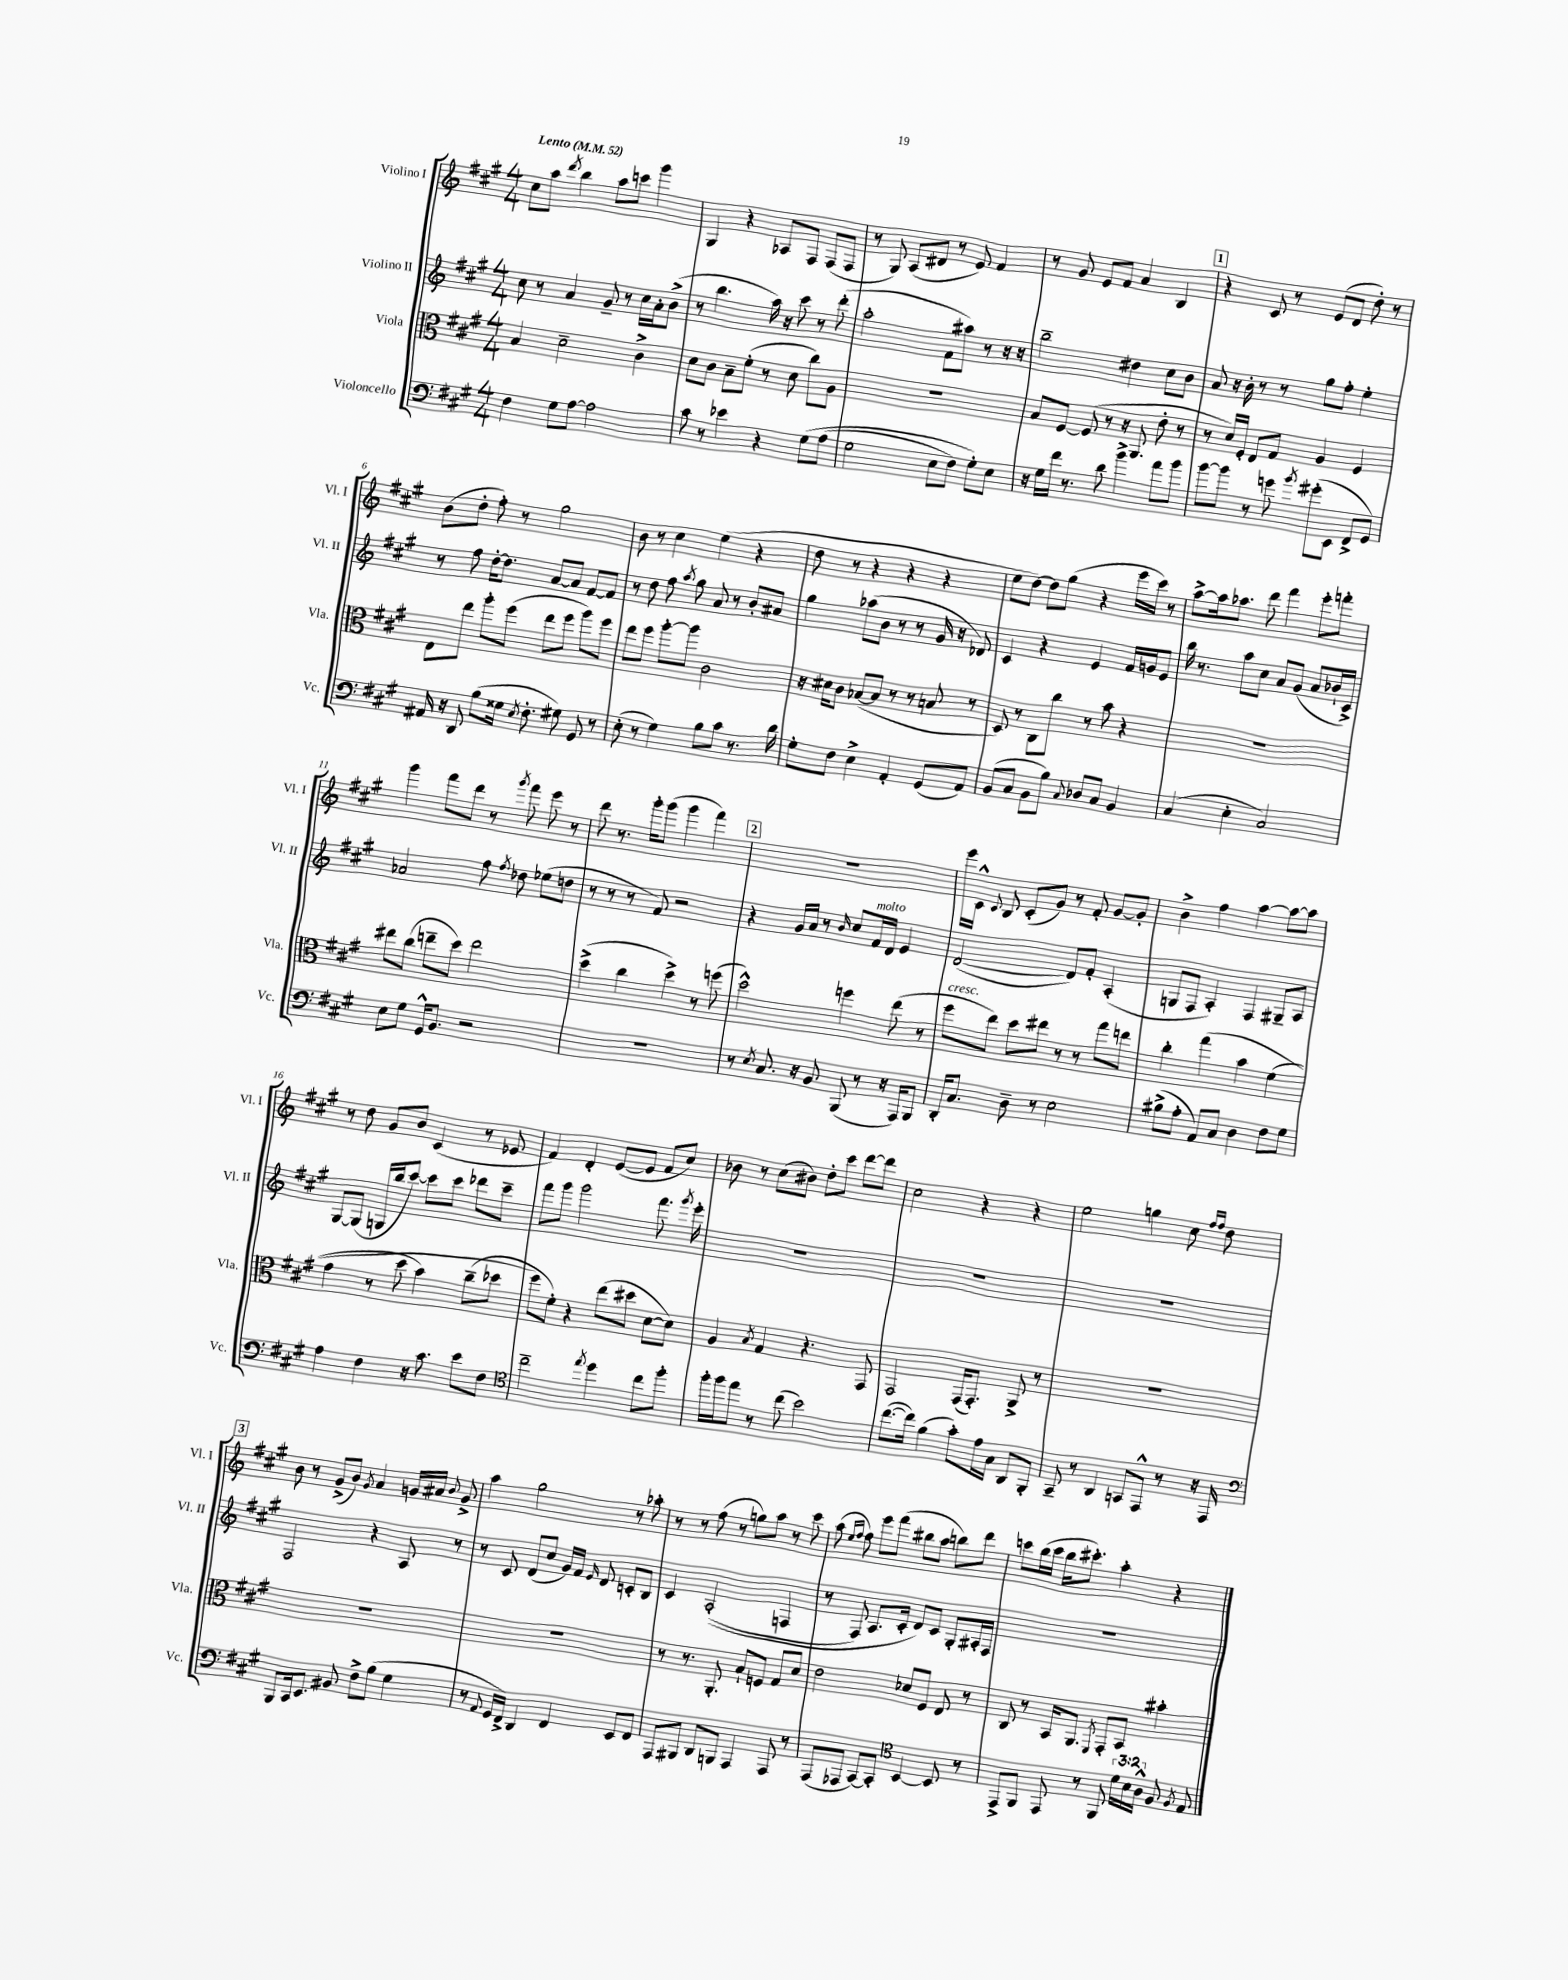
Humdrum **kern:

**kern	**kern	**kern	**kern
*staff4	*staff3	*staff2	*staff1
*clefF4	*clefC3	*clefG2	*clefG2
*k[f#c#g#]	*k[f#c#g#]	*k[f#c#g#]	*k[f#c#g#]
*M4/4	*M4/4	*M4/4	*M4/4
*MM52	*MM52	*MM52	*MM52
4F#	4B	8cc#	8cc#
.	.	8r	8aa
.	.	.	8qddd
8G#	2d~	4a	4bb
[8A	.	.	.
2A]	.	8g#~	8aa
.	.	8r	8ccc
.	4c#^	16cc#	4ggg#
.	.	16a'	.
.	.	(8b^	.
=	=	=	=
8c#	8d	8r	4G#
8r	8c#	4.bb	.
4e-	8B~	.	4r
.	(8f#'	.	.
4r	8r	16aa)	8A-
.	.	16r	.
.	8d	8ccc#	8F#
&(8G#	8cc#)	8r	(8F#
(8A	8A	(8ddd'	8F#
=	=	=	=
2G#	1r	2aa'	8r
.	.	.	8G#)
.	.	.	(8A
.	.	.	8d#
8E	.	8f#	8r
8F#)	.	8aa#)	8e)
8G#'&)	.	8r	4f#
8E	.	16r	.
.	.	16r	.
=	=	=	=
16r	8B	2bb~	8r
16G#	.	.	.
16f#	[8F#	.	8g#
8.r	.	.	.
.	(8F#]	.	8e
8d	8r	.	8f#
4b^	16r	4dd#	4a
.	8.AA	.	.
8a	8e'	8cc#	4B
8b	8r	8b	.
=	=	=	=
[8b	8r	8a	4r
8b]	16d)	16r	.
.	16F#'	16b'	.
8r	8E	8r	8c#
8g	8G#	8r	8r
8qb	.	.	.
(8g#'	4A	8gg#	(8e
8EE	.	8ff#'	8d
8FF#^	4F#	4ee'	8dd')
8GG#)	.	.	8r
=	=	=	=
16AA#	8E	8r	(8b
16r	.	.	.
8DD	8ee	8ff#	8dd'
(8B	8aa'	[16dd'	8ff#')
.	.	8.dd]	.
16G##	(8ff#	.	8r
8qE	.	.	.
8.F#'	.	.	.
.	8ee	[8a	2gg#
8G#)	8ff#	8a]	.
8GG#	8aa)	[8f#	.
8r	8ff#	8f#]	.
=	=	=	=
(8E'	8ee	8r	8b
8r	8ff#	8dd	8r
4G#)	[8aa'	8ff#	4cc#
.	.	8qaa	.
.	8aa]	8gg#	.
8B	2c#	8a	(4ee
8c#	.	8r	.
8.r	.	8b'	4r
.	.	8a#	.
16d	.	.	.
=	=	=	=
8G#'	16r	4gg#	8dd
.	16d#	.	.
8F#	8c#	.	8r
4E^	([8B-	(8aa-	4r
.	8B-]	8b	.
4AA'	8r	8r	4r
.	8r	8r	.
(8GG#	8B	16g#	4r
.	.	16r	.
8AA)	8r	8d-)	.
=	=	=	=
(8BB	8D)	4c#	8ee
8C#	8r	.	[8dd)
8BB	8C#	4r	8dd]
8B)	8cc#	.	(8gg#
8qqC#	.	.	.
8D-	8r	4e	4r
8C#	8b	.	.
4BB	4r	16f#	16eee
.	.	16g	16ccc#)
.	.	8e	8r
=	=	=	=
(4C#	1r	16bb	[8aa^
.	.	8.r	.
.	.	.	16aa]
.	.	.	8.aa-
4E'	.	8aa	.
.	.	8cc#	8ddd
2C#)	.	8a	4fff#
.	.	(8g#	.
.	.	8a	8eee'
.	.	16b-`	8fff'
.	.	16c#^)	.
=	=	=	=
8E	8ee#	2a-	4ggg#
8G#	(8cc#	.	.
16GG#^^	8ee~	.	8fff#
8.BB	.	.	.
.	8dd)	.	8ddd
2r	2ee	8ff#	8r
.	.	8qff#	8qggg#
.	.	8dd-	8fff#
.	.	(8ee-	8eee
.	.	8dd	8r
=	=	=	=
1r	(4dd^	8r	8ddd
.	.	8r	8.r
.	4cc#	8r	.
.	.	.	16ggg#'
.	.	8f#)	(8ggg#
.	4dd^)	2r	4ggg#
.	8r	.	4fff#)
.	(8ff	.	.
=	=	=	=
8r	2dd^^)	4r	1r
8qE	.	.	.
8.C#	.	.	.
.	.	16g#	.
16r	.	16a	.
8BB	.	8r	.
.	.	16qqb	.
(8BBB	4ff	8cc#	.
8r	.	16f#	.
.	.	16d	.
16r	(8ee	4e	.
16AAA)	.	.	.
8BBB	8r	.	.
=	=	=	=
16DD'	8ff#	([2d	16eee
8.C#	.	.	16c#^^
.	.	.	8qqc#
.	8ee)	.	8B
8D~	8dd	.	(8c#'
8r	8ee#	.	8g#)
2E	8r	8d])	8r
.	8r	8f#'	8f#'
.	8gg#	(4A'	[8g#
.	8ee	.	8g#']
=	=	=	=
(8B#^	4cc#'	8G	4b^
8A'	.	8F#	.
8AA)	&(4gg#	4A')	4ff#
8C#	.	.	.
4D	4b	4F#	[4aa
8F#	(4f#	8G#~	8aa_
8G#	.	8A	8aa]
=	=	=	=
4A	4g#	[8G#	8r
.	.	(8G#]	8dd
4F#	8r	16G	8g#
.	.	16bb	.
.	8dd	[8ccc#)	8b
16r	4b)	8ccc#]	(4c#
8.c#	.	.	.
.	.	8ccc#	.
8e	(8cc#~	8ddd-	8r
8F#	8dd-	8ccc#~	8e-
=	=	=	=
*clefC4	*	*	*
2cc#~	8ff#&)	8fff#	4f#)
.	8f#')	8ggg#	.
.	4r	2ggg#	4d'
8qee	.	.	.
4dd	(8ee	.	([8e
.	8dd#	.	8e]
8cc#	[8d	8.fff#	8f#
8ff#'	8d])	.	8cc#)
.	.	8qggg#	.
.	.	16eee'	.
=	=	=	=
16ff#'	4A	1r	8b-
16ff#	.	.	.
8ee	.	.	8r
.	8qB	.	.
8r	4G#	.	(8cc#
(8cc#	.	.	8b#)
2b)	4.r	.	8dd'
.	.	.	8ccc#
.	.	.	[8ddd
.	8GG#	.	8ddd]
=	=	=	=
([8.cc#	2GG#	1r	2cc#
16cc#])	.	.	.
(4f#	.	.	.
8g#')	(16GG#	.	4r
.	8.GG#')	.	.
16e	.	.	.
16G#	.	.	.
8AA	8AA^	.	4r
8FF#'	8r	.	.
=	=	=	=
8GG#~	1r	1r	2ee
8r	.	.	.
4AA	.	.	.
8GG	.	.	4gg
8EE^^	.	.	.
8r	.	.	8cc#
.	.	.	16qqff#
.	.	.	16qqff#
16r	.	.	8dd
16EE	.	.	.
=	=	=	=
*clefF4	*	*	*
8BBB	1r	2F#	8b
16CC#	.	.	8r
8.EE	.	.	.
.	.	.	(8g#^
8BB#	.	.	8b)
.	.	.	8qg#
8F#^	.	4r	4a
(8B	.	.	.
4G#	.	8A	16g
.	.	.	16a#
.	.	.	8qqb
.	.	8r	8g^
=	=	=	=
8r	1r	8r	4aa
8qqAA	.	.	.
16GG#	.	8c#	.
16FF#^)	.	.	.
4DD	.	(8d	2gg#
.	.	8cc#	.
4FF#	.	16g#)	.
.	.	16f#	.
.	.	16qqe	.
.	.	8d	.
8EE	.	8c'	8r
8FF#	.	8B	8aa-'
=	=	=	=
8AAA	8r	4c#	8r
8BBB#	8.r	.	8r
8DD	.	&((2A'	(8ff#
.	8.AA'	.	.
8BBB	.	.	8r
4AAA	8B`	.	8gg)
.	8F	.	8aa
8AAA	8G#	4F	8r
8r	8d	.	8ccc#
=	=	=	=
(8AAA	2e	8r	(8aa
.	.	.	16qqee
.	.	.	16qqff#
8AAA-	.	8F#)	8ff#)
[8CC#)	.	8.A	8eee
8CC#']	.	.	(8fff#
.	.	16c#'	.
*clefC4	*	*	*
[4BB	8d-	8d&)	8bb#
.	8F#	8c#	8aa
8BB]	8E	8G#'	8bb)
8r	8r	16A#'	8ddd
.	.	16F#	.
=	=	=	=
8EE^	8C#	1r	8ccc
8FF#	8r	.	(16bb
.	.	.	16ccc
8EE	16BB	.	16bb
.	8.AA	.	8.ccc#')
8r	.	.	.
.	8qFF#	.	.
8FF#	8GG#'	.	4aa'
24d	8BB	.	.
24B	.	.	.
24A^^	.	.	.
8F#	4b#'	.	4r
8qF#	.	.	.
8E	.	.	.
==	==	==	==
*-	*-	*-	*-
